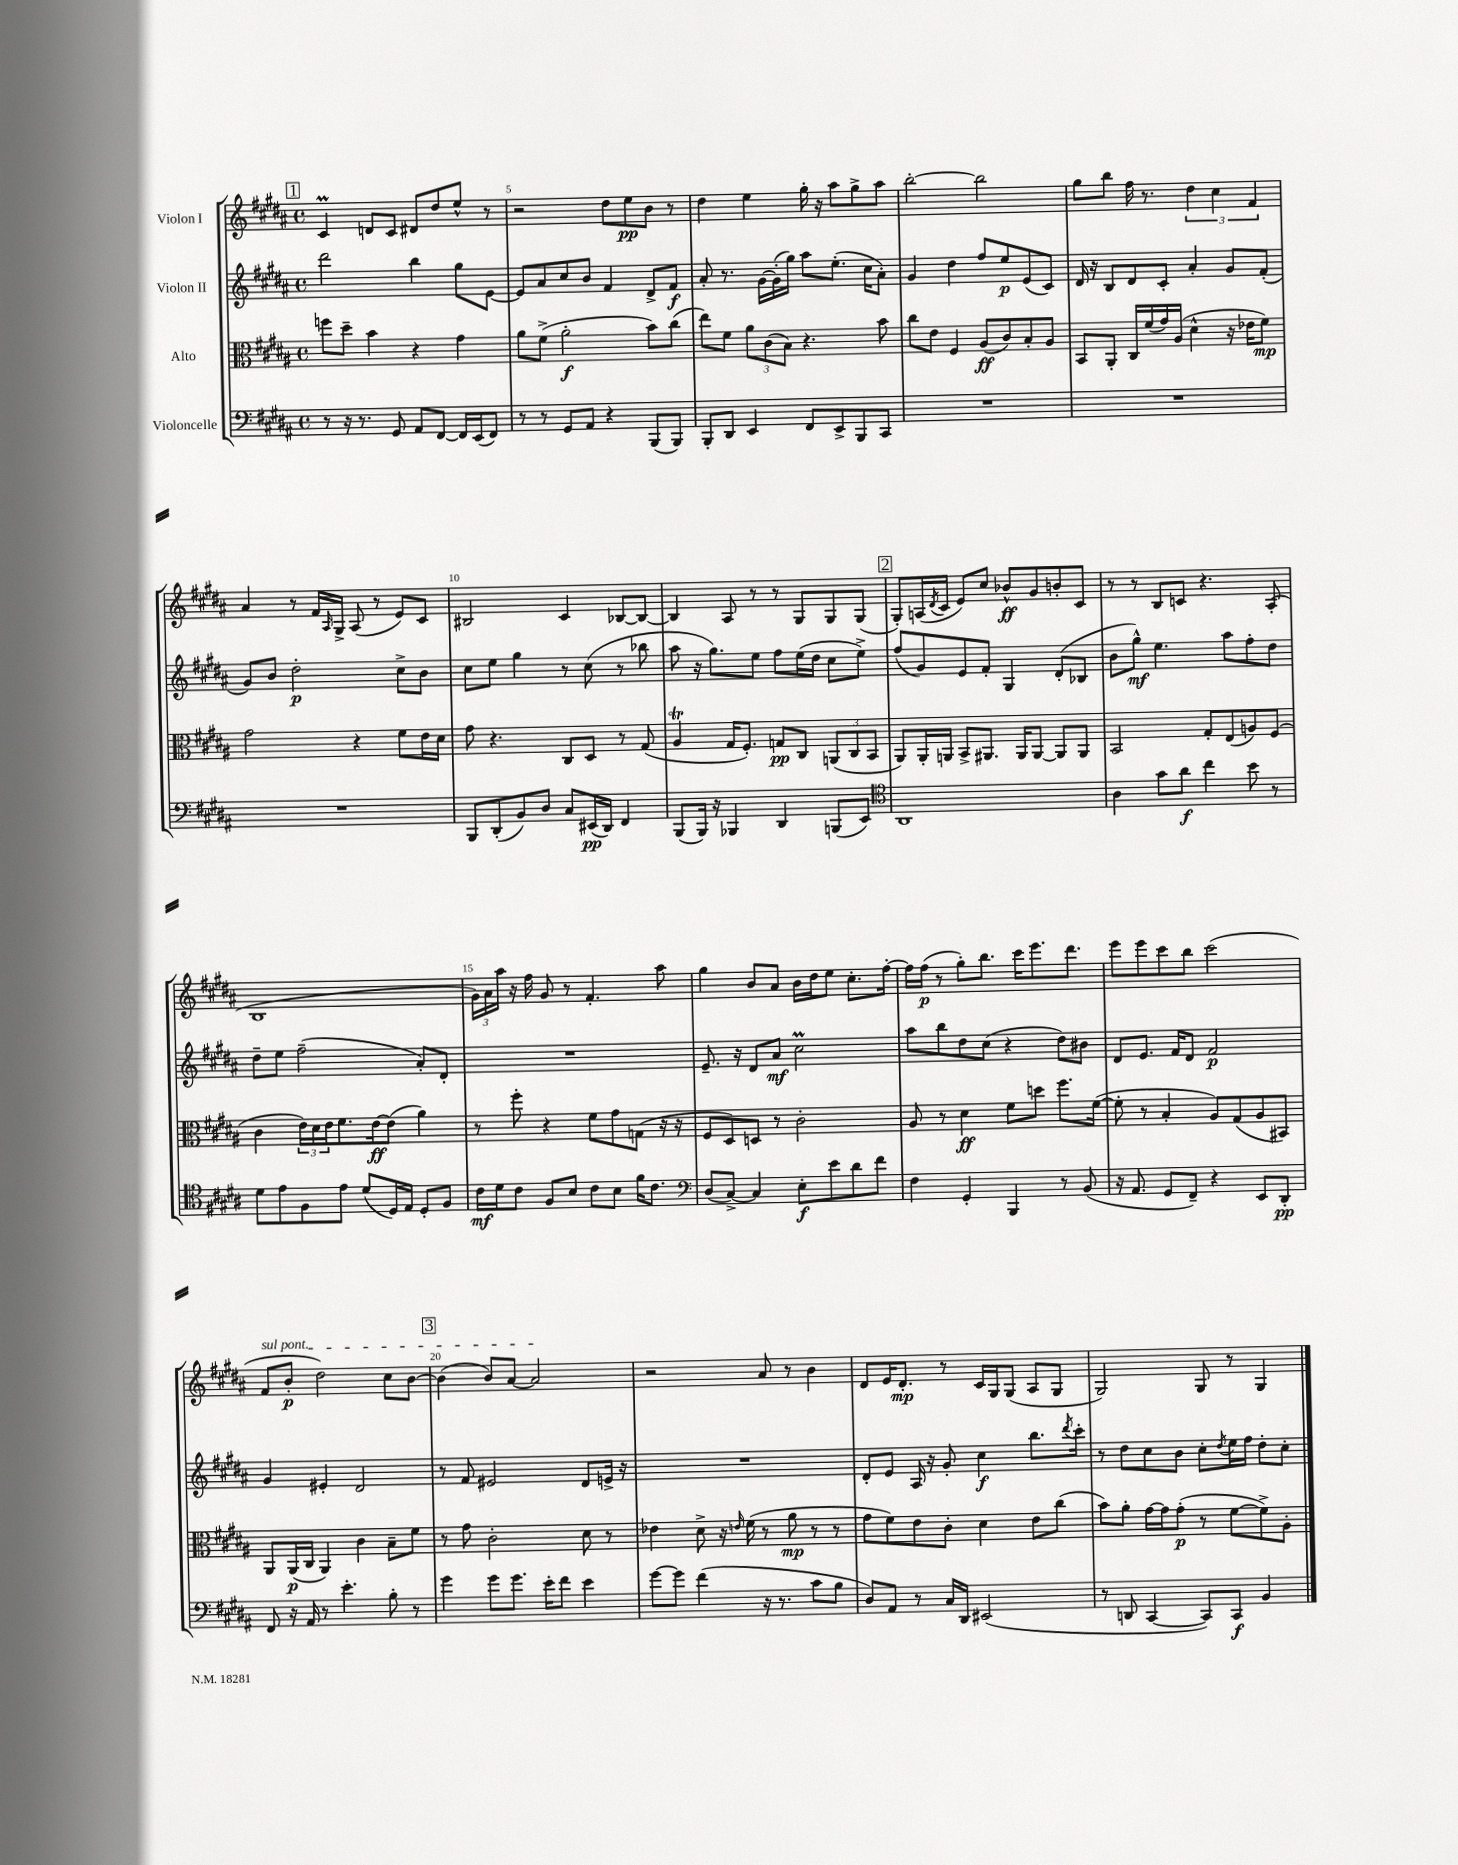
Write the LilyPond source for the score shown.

<<
\new StaffGroup <<
\new Staff = "s0" \with { instrumentName = "Violon I" } {
    \clef treble \key b \major \defaultTimeSignature \time 4/4
    \mark \markup { \box "1" } cis'4\prall d'8 cis'8 dis'8 dis''8 e''8-^ r8 |
    r2 dis''8 e''8\pp b'8 r8 |
    dis''4 e''4 gis''16-. r16 ais''8 gis''8-> ais''8 |
    b''2~-. b''2 |
    gis''8 b''8 fis''16 r8. \tuplet 3/2 { dis''4 cis''4 fis'4 } |
    ais'4 r8 fis'16 \grace { ais16 } gis16-> ais8( r8 e'8) cis'8 |
    bis2 cis'4 bes8~ bes8~ |
    bes4 ais8 r8 r8 gis8 gis8 gis8( |
    \mark \markup { \box "2" } gis8-.) a16( \acciaccatura { dis'8 } cis'16 e'8) cis''8 bes'8-^\ff gis'8 b'8-. cis'8 |
    r8 r8 b8 c'8 r4. ais8-.( |
    b1 |
    \tuplet 3/2 { gis'16) ais'16 ais''16 } r16 fis''16 gis'8 r8 fis'4.-. ais''8 |
    gis''4 b'8 ais'8 b'16 dis''16 e''8 cis''8.-. fis''16~-. |
    fis''16 fis''16\p( r8 gis''8-.) b''8. cis'''16 e'''8. dis'''8. |
    e'''8 e'''8 cis'''8 b''8 cis'''2( |
    \once \override TextSpanner.bound-details.left.text = \markup { \italic "sul pont." } fis'8\startTextSpan b'8-.\p dis''2) cis''8 b'8~ |
    \mark \markup { \box "3" } b'4( b'8) ais'8~ ais'2\stopTextSpan |
    r2 ais'8 r8 b'4 |
    dis'8 e'16 dis'8.-.\mp r8 cis'16 gis16 gis8( ais8 gis8 |
    gis2) gis8 r8 gis4 \bar "|." |
}
\new Staff = "s1" \with { instrumentName = "Violon II" } {
    \clef treble \key b \major \defaultTimeSignature \time 4/4
    \mark \markup { \box "1" } dis'''2 b''4 gis''8 e'8~ |
    e'8 ais'8 cis''8 b'8 fis'4 dis'8-> fis'8\f |
    ais'8-. r8. gis'16~ gis'16-.( gis''16) ais''8 e''8.-.( cis''16 ais'8-.) |
    gis'4 dis''4 fis''8 e''8\p e'8( cis'8) |
    dis'16 r16 b8 dis'8 cis'8-. ais'4-. gis'8 fis'8-.( |
    gis'8) b'8 dis''2-.\p cis''8-> b'8 |
    cis''8 e''8 gis''4 r8 cis''8( r8 bes''8 |
    ais''8 r16 gis''8.) e''8 fis''8 e''16( dis''16 cis''8 e''8->) |
    \mark \markup { \box "2" } fis''8( gis'8) e'8 fis'8-. gis4 dis'8-.( bes8 |
    b'8 gis''8-^\mf) e''4. ais''8 fis''8-. dis''8 |
    dis''8-- e''8 fis''2--( ais'8-.) dis'8-. |
    R1 |
    e'8.-- r16 dis'8 ais'8\mf cis''2\prall |
    ais''8 b''8 dis''8 cis''8( r4 dis''8) bis'8 |
    dis'8 e'8. fis'16 dis'8 fis'2\p |
    gis'4 eis'4-. dis'2 |
    \mark \markup { \box "3" } r8 fis'8 eis'2 dis'8 e'16-> r16 |
    R1 |
    dis'8-. e'8 ais16 r16 gis'8-. cis''4\f b''8. \acciaccatura { dis'''8 } cis'''16-. |
    r8 dis''8 cis''8 b'8 cis''8-. \acciaccatura { dis''8 } e''16 fis''16 dis''8-. cis''8-. \bar "|." |
}
\new Staff = "s2" \with { instrumentName = "Alto" } {
    \clef alto \key b \major \defaultTimeSignature \time 4/4
    \mark \markup { \box "1" } f''8 dis''8-- b'4 r4 gis'4 |
    ais'8 fis'8->( ais'2-.\f b'8) cis''8( |
    e''8) fis'8 \tuplet 3/2 { ais'8 cis'8( b8) } r4. b'8 |
    cis''8 e'8 fis4 ais8\ff( cis'8) b8-. ais8 |
    b,8 ais,8-. cis16 fis'16( gis'16) ais16( dis'4-^ r16 ees'16 fis'8\mp) |
    gis'2 r4 fis'8 e'16 dis'16 |
    gis'8 r4. cis8 dis8 r8 gis8( |
    ais4\trill gis16 fis8.-.) g8\pp cis8 \tuplet 3/2 { a,8( cis8 b,8 } |
    \mark \markup { \box "2" } ais,8) ais,16-. a,16 b,8-> ais,8. ais,16 ais,8~ ais,8 ais,8 |
    b,2 gis8-. e8( a8) fis8( |
    cis'4 \tuplet 3/2 { e'16) dis'16 e'16 } fis'8. e'16~\ff e'8( ais'4) |
    r8 fis''8-. r4 fis'8 gis'8 g8( r16 r16 |
    fis8 dis8) d8 r8 cis'2-. |
    ais8 r8 dis'4\ff fis'8 d''8 fis''8. fis'16~( |
    fis'8-. r8 b4-. ais8) gis8( ais8 bis,8) |
    ais,8 ais,16\p( cis16 ais,4) cis'4 b8-- fis'8 |
    \mark \markup { \box "3" } r8 gis'8 cis'2-. dis'8 r8 |
    ees'4 dis'8-> r16 \grace { e'16 } fis'16( r8 ais'8\mp r8 r8 |
    gis'8 fis'8) e'8 cis'8-. dis'4 e'8 cis''8( |
    b'8) ais'8-. gis'16~ gis'16 gis'8-.\p( r8 fis'8~ fis'8->) ais8-. \bar "|." |
}
\new Staff = "s3" \with { instrumentName = "Violoncelle" } {
    \clef bass \key b \major \defaultTimeSignature \time 4/4
    \mark \markup { \box "1" } r8 r16 r8. gis,8 ais,8 fis,8~ fis,16 e,16( fis,8) |
    r8 r8 gis,8 ais,8 r4 b,,8( b,,8) |
    b,,8-. dis,8 e,4 fis,8 e,8-> b,,8 cis,8 |
    R1 |
    R1 |
    R1 |
    b,,8 dis,8-.( b,8) dis8 cis8 eis,16\pp( dis,16) fis,4 |
    b,,8( b,,16) r16 bes,,4 dis,4 b,,8( e,8) |
    \mark \markup { \box "2" } \clef tenor ais,1 |
    ais4 gis'8 ais'8\f cis''4 b'8 r8 |
    dis'8 e'8 fis8 e'8 dis'8( dis16) e16 dis8-. fis8 |
    cis'16\mf dis'16 cis'8 fis8 b8 cis'8 b8 fis'16 cis'8. |
    \clef bass dis8( cis8~->) cis4 e8-.\f e'8 dis'8 fis'8 |
    fis4 gis,4-. b,,4 r8 b,8( |
    r16 ais,8. gis,8 fis,8--) r4 e,8 dis,8-.\pp |
    fis,8 r16 ais,16 r8 e'4.-. b8-. r8 |
    \mark \markup { \box "3" } gis'4 gis'8 gis'8. e'16-. fis'8 e'4 |
    gis'8~ gis'8 fis'4( r16 r8. cis'8 b8 |
    dis8) ais,8 r8 cis16 dis,16 eis,2( |
    r8 d,8 cis,4~ cis,8) cis,8\f b,4 \bar "|." |
}
>>
>>
\layout { \context { \Score currentBarNumber = #4 \override BarNumber.break-visibility = ##(#f #t #t) barNumberVisibility = #(every-nth-bar-number-visible 5) } }
